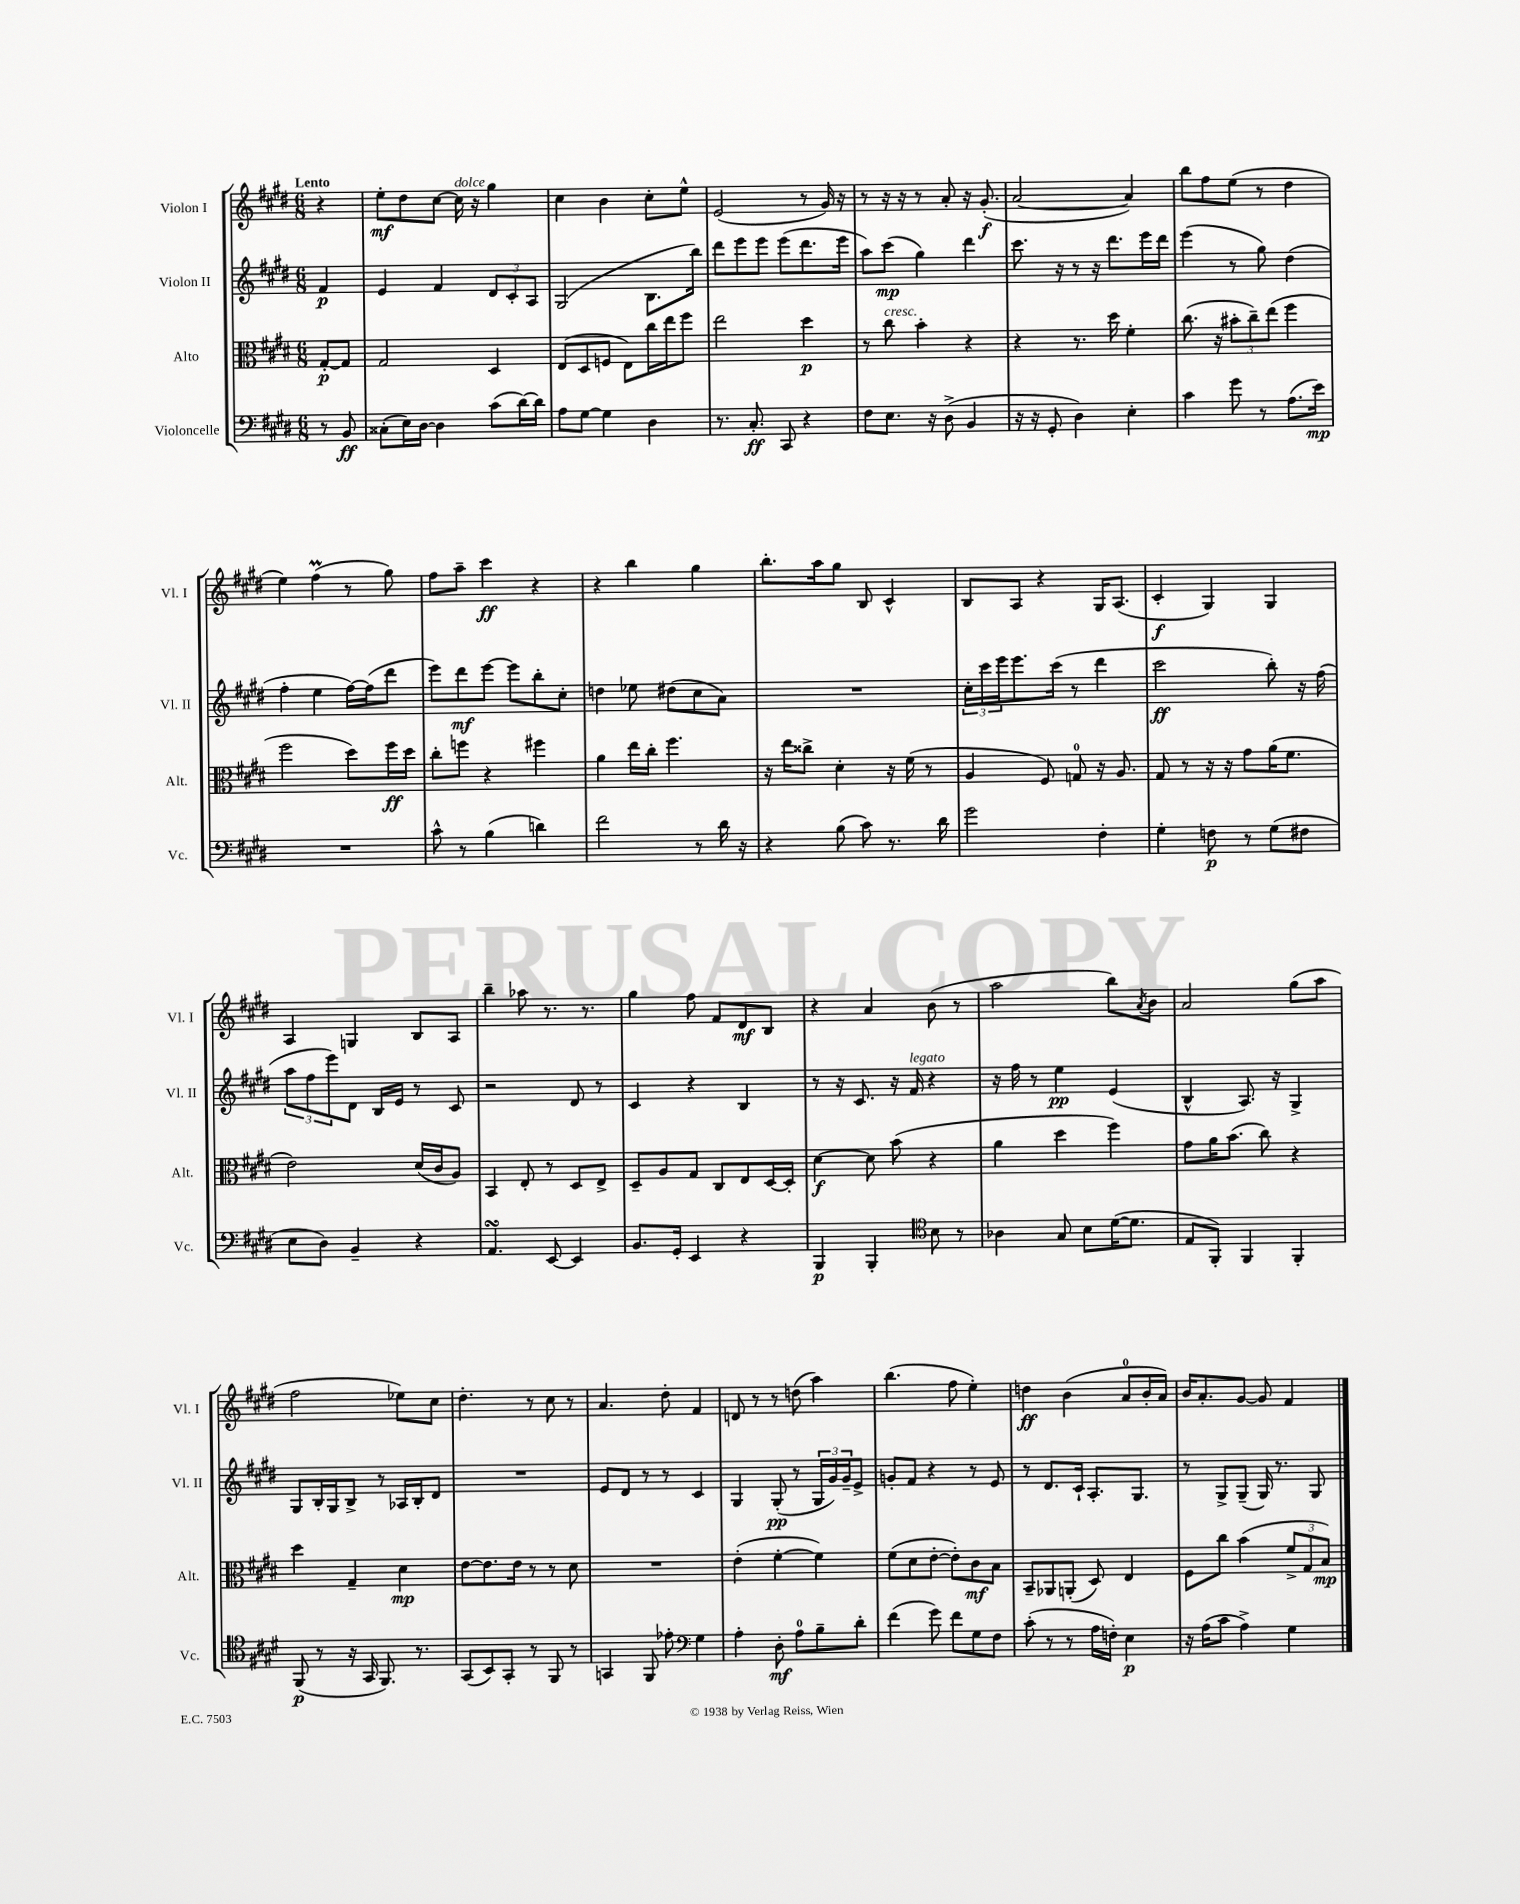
<<
\new StaffGroup <<
\new Staff = "s0" \with { instrumentName = "Violon I" shortInstrumentName = "Vl. I" } {
    \clef treble \key e \major \numericTimeSignature \time 6/8 \partial 4 \tempo "Lento"
    r4 |
    e''8-.\mf dis''8 cis''8~ cis''16^\markup { \italic "dolce" } r16 gis''4 |
    cis''4 b'4 cis''8-. e''8-^ |
    e'2( r8 gis'16) r16 |
    r8 r16 r16 r8 a'8-. r16 gis'8.-.\f( |
    a'2~ a'4) |
    b''8 fis''8 e''8( r8 dis''4 |
    e''4) fis''4\prall( r8 gis''8) |
    fis''8 a''8-- cis'''4\ff r4 |
    r4 b''4 gis''4 |
    b''8.-. a''16 gis''8 b8 cis'4-^ |
    b8 a8 r4 gis16 a8.( |
    cis'4-.\f gis4) gis4 |
    a4 g4 b8 a8 |
    b''4-- aes''8 r8. r8. |
    gis''4 fis''8 fis'8 dis'8\mf b8 |
    r4 a'4 b'8( r8 |
    a''2 b''8) \acciaccatura { a'8 } b'8 |
    a'2 gis''8( a''8 |
    fis''2 ees''8) cis''8 |
    dis''4.-. r8 cis''8 r8 |
    a'4. dis''8-. fis'4 |
    d'8 r8 r8 d''8( a''4) |
    b''4.( fis''8 e''4-.) |
    d''4\ff b'4( a'8-0 b'16-. a'16) |
    b'16 a'8.-. gis'8~ gis'8 fis'4 \bar "|." |
}
\new Staff = "s1" \with { instrumentName = "Violon II" shortInstrumentName = "Vl. II" } {
    \clef treble \key e \major \numericTimeSignature \time 6/8 \partial 4
    fis'4\p |
    e'4 fis'4 \tuplet 3/2 { dis'8 cis'8-. a8 } |
    gis2( b8. b''16) |
    dis'''8 e'''8 e'''8 e'''8( dis'''8. e'''16 |
    a''8) cis'''8\mp( gis''4) dis'''4 |
    cis'''8. r16 r8 r16 dis'''8. e'''16 dis'''16 |
    e'''4( r8 gis''8) dis''4( |
    fis''4-. e''4 fis''16~) fis''16( dis'''8 |
    e'''8) dis'''8\mf e'''8~ e'''8 b''8-. cis''8-. |
    d''4 ees''8 dis''8( cis''8 a'8) |
    R2. |
    \tuplet 3/2 { cis''16-. cis'''16 e'''16 } e'''8. cis'''16( r8 dis'''4 |
    cis'''2\ff b''8-.) r16 fis''16( |
    \tuplet 3/2 { a''8 fis''8 e'''8) } dis'8 b16 e'16 r8 cis'8 |
    r2 dis'8 r8 |
    cis'4 r4 b4 |
    r8 r16 cis'8. r16 fis'16^\markup { \italic "legato" } r4 |
    r16 fis''16 r8 e''4\pp e'4( |
    b4-^ a8.) r16 gis4-> |
    gis8 b16-. gis16 b8-> r8 aes16 b16-. dis'8 |
    R2. |
    e'8 dis'8 r8 r8 cis'4 |
    gis4 gis8-.\pp( r8 \tuplet 3/2 { gis16 gis'16) gis'16-- } e'8-> |
    g'8-. fis'8 r4 r8 e'8 |
    r8 dis'8. cis'16-! a8.-. gis8. |
    r8 gis8-> gis8--( gis16) r8. gis8 \bar "|." |
}
\new Staff = "s2" \with { instrumentName = "Alto" shortInstrumentName = "Alt." } {
    \clef alto \key e \major \numericTimeSignature \time 6/8 \partial 4
    gis8~-.\p gis8 |
    gis2 dis4 |
    e8( dis8 f8 e8) cis''16 e''16 fis''8 |
    e''2 dis''4\p |
    r8 cis''8^\markup { \italic "cresc." } b'4-. r4 |
    r4 r8. dis''16 fis'4-. |
    cis''8.( r16 \tuplet 3/2 { bis'8-. cis''8--) e''8( } fis''4 |
    fis''2 dis''8) fis''16\ff dis''16 |
    cis''8-. f''8 r4 fis''4 |
    a'4 e''16 cis''16-. fis''4. |
    r16 e''16 cisis''8-> dis'4-. r16 fis'16( r8 |
    a4 fis8) g8-0 r16 a8. |
    gis8 r8 r16 r16 gis'8 a'16( fis'8. |
    e'2) dis'16( cis'16 a8) |
    b,4 e8-. r8 dis8 e8-> |
    dis8-- a8 gis8 cis8 e8 dis16~ dis16-. |
    dis'4~\f dis'8 b'8( r4 |
    a'4 dis''4 fis''4) |
    gis'8 a'16 b'8.( cis''8) r4 |
    dis''4 gis4-- dis'4\mp |
    e'8~ e'8. e'16 r8 r8 dis'8 |
    R2. |
    e'4-.( fis'4~-. fis'4) |
    fis'8( dis'8 e'8~-. e'8-.) cis'8\mf b8 |
    b,8-- aes,8 a,8-.( dis8) e4 |
    fis8 cis''8 b'4( \tuplet 3/2 { fis'8-> gis8 b8\mp) } \bar "|." |
}
\new Staff = "s3" \with { instrumentName = "Violoncelle" shortInstrumentName = "Vc." } {
    \clef bass \key e \major \numericTimeSignature \time 6/8 \partial 4
    r8 b,8\ff |
    cisis8-.( e16) dis16~ dis4 cis'8( dis'16~) dis'16 |
    a8 gis8~ gis4 dis4 |
    r8. cis8.-.\ff cis,8 r4 |
    fis8 e8. r16 dis8->( b,4 |
    r16 r16 gis,8-. dis4) e4-. |
    cis'4 gis'8 r8 a8.( e'16\mp) |
    R2. |
    cis'8-^ r8 b4( d'4) |
    fis'2 r8 dis'16 r16 |
    r4 b8( cis'8) r8. dis'16 |
    gis'2 fis4-. |
    gis4-. f8\p r8 gis8( fis8 |
    e8 dis8) b,4-- r4 |
    a,4.\turn e,8~ e,4 |
    b,8. gis,16-. e,4 r4 |
    b,,4\p b,,4-. \clef tenor b8 r8 |
    aes4 gis8 b8 dis'16~( dis'8. |
    e8 fis,8-.) fis,4 fis,4-. |
    fis,8\p( r8 r16 gis,16 fis,8.) r8. |
    gis,8( b,8) gis,8-. r8 fis,8 r8 |
    g,4 fis,8 ees'8-. \clef bass gis4 |
    a4-. dis8-.\mf a8-0 b8-- dis'8-. |
    fis'4( gis'8) fis'8 gis8 fis8 |
    cis'8-.( r8 r8 a16 f16-.) e4\p |
    r16 a16( cis'8 a4->) gis4 \bar "|." |
}
>>
>>
\layout { \context { \Score \remove "Bar_number_engraver" } }
